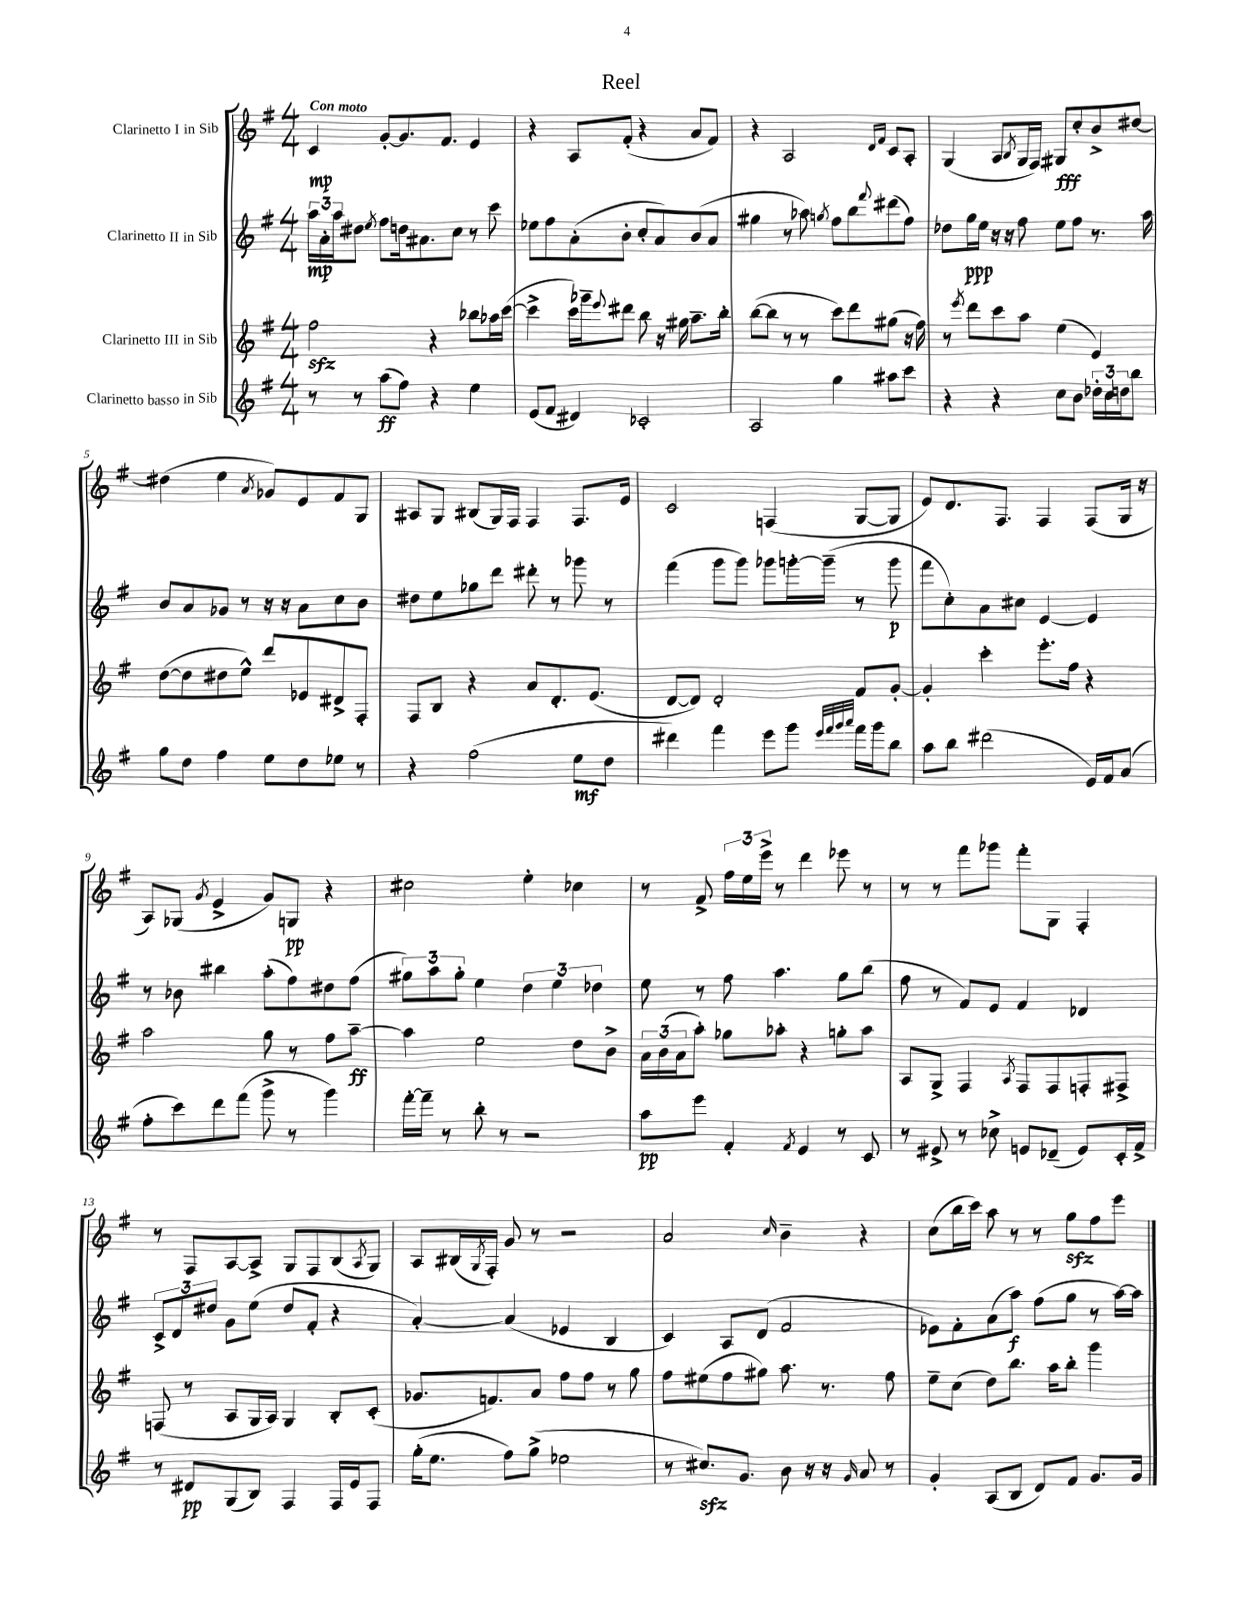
\header { title = "Reel" }
<<
\new StaffGroup <<
\new Staff = "s0" \with { instrumentName = "Clarinetto I in Sib" } {
    \clef treble \key g \major \numericTimeSignature \time 4/4 \tempo "Con moto"
    c'4\mp g'8~-. g'8. fis'8. e'4 |
    r4 a8 fis'8-.( r4 a'8 fis'8) |
    r4 a2 \grace { d'16 fis'16 } c'8 a8-. |
    g4( a8 \acciaccatura { b8 } g16 fis16) gis8\fff c''8-. b'8-> dis''8~ |
    dis''4( e''4 \acciaccatura { a'8 } ges'8) e'8 fis'8 g8 |
    ais8 g8 bis8( g16) fis16 fis4 fis8. e'16 |
    c'2 f4( g8~ g8 |
    e'8) d'8. fis8. fis4 fis8( g16 r16 |
    a8) ges8( \acciaccatura { g'8 } e'4-> g'8) g8\pp r4 |
    cis''2 e''4-. ces''4 |
    r8 fis'8-> \tuplet 3/2 { fis''16 e''16 e'''16-> } r8 d'''4 ees'''8 r8 |
    r8 r8 fis'''8 ges'''8 fis'''8-. g8 fis4-. |
    r8 fis8 a8~ a8-> g8 fis8 b8( \acciaccatura { a8 } g8) |
    a8 bis16( \acciaccatura { g8 } fis16-.) g'8 r8 r2 |
    a'2 \grace { c''16 } b'4-- r4 |
    c''8( b''16 c'''16) a''8 r8 r8 g''8\sfz fis''8 e'''8 \bar "|." |
}
\new Staff = "s1" \with { instrumentName = "Clarinetto II in Sib" } {
    \clef treble \key g \major \numericTimeSignature \time 4/4
    \tuplet 3/2 { a''16\mp a'16-. a''16 } dis''8 \acciaccatura { e''8 } fis''8 d''16 ais'8. c''8 r8 c'''8 |
    ees''8 fis''8 a'8-.( b'8-. c''8-. a'8) b'8( a'8 |
    gis''4 r8 aes''8) \acciaccatura { g''8 } fis''8 b''8 \appoggiatura { fis'''8 } dis'''8( fis''8) |
    des''8 g''16\ppp e''16 r16 r16 fis''8 e''8 fis''8 r8. a''16 |
    b'8 a'8 ges'8 r8 r16 r16 a'8 c''8 b'8 |
    dis''8 e''8 ges''8 d'''8 dis'''8-. r8 ges'''8 r8 |
    fis'''4( g'''8 g'''8) ges'''8 g'''16~-. g'''16--( r8 g'''8\p |
    fis'''8 c''8-.) a'8 cis''8 e'4~ e'4 |
    r8 bes'8 bis''4 a''8-.( fis''8) dis''8 fis''8( |
    \tuplet 3/2 { gis''8) a''8 gis''8-. } e''4 \tuplet 3/2 { d''4 e''4 des''4 } |
    e''8 r8 fis''8 a''4. g''8 b''8( |
    fis''8 r8 fis'8) e'8 fis'4 des'4 |
    \tuplet 3/2 { c'8-> d'8 dis''8 } g'8 e''8( dis''8 fis'8-. r4 |
    a'4~-.) a'4( ees'4 b4 |
    c'4) a8 d'8( fis'2 |
    ees'8) fis'8-. a'8( a''8\f) fis''8( g''8 r8 a''16~) a''16 \bar "|." |
}
\new Staff = "s2" \with { instrumentName = "Clarinetto III in Sib" } {
    \clef treble \key g \major \numericTimeSignature \time 4/4
    fis''2\sfz r4 bes''8 aes''16 c'''16~( |
    c'''4-> c'''16) ges'''16-- \appoggiatura { e'''8 } dis'''8 b''8 r16 gis''16 a''8.-- b''16-. |
    b''8~( b''8 r8 r8 c'''8) d'''8 gis''8( r16 fis''16) |
    r8 \acciaccatura { e'''8 } d'''8 c'''8 a''8 e''4( e'4) |
    d''8~( d''8 dis''8 e''8-^) d'''8 ees'8 dis'8-> fis8-. |
    fis8 b8 r4 a'8 d'8.-. e'8.( |
    d'8~ d'8) d'2-. fis'8 g'8~-. |
    g'4-. c'''4-. e'''8.-. fis''16 r4 |
    a''2 g''8 r8 fis''8 a''8~--\ff |
    a''4 e''2 d''8 b'8-> |
    \tuplet 3/2 { a'16 b'16( a'16 } a''8-.) ges''8 aes''8-. r4 g''8-. aes''8 |
    a8 g8-> fis4 \acciaccatura { a8 } fis8 fis8 f8-. fis8-> |
    f8( r8 a8 g16 a16) g4 b8-. c'8-.( |
    ges'8. f'8.) a'8 fis''8 fis''8 r8 g''8 |
    fis''8 eis''8( fis''8 gis''8) a''8. r8. fis''8 |
    e''8-- c''8( d''8) b''8. a''16 b''8-. g'''4 \bar "|." |
}
\new Staff = "s3" \with { instrumentName = "Clarinetto basso in Sib" } {
    \clef treble \key g \major \numericTimeSignature \time 4/4
    r8 r8 a''8\ff( fis''8) r4 e''4 |
    e'8( fis'8 dis'4) ces'2-. |
    a2 g''4 ais''8 c'''8 |
    r4 r4 c''8 b'8 \tuplet 3/2 { des''16-. c''16 d''16 } b''8 |
    g''8 d''8 fis''4 e''8 d''8 ees''8 r8 |
    r4 fis''2( e''8\mf d''8 |
    dis'''4) fis'''4 e'''8 g'''8 \grace { e'''32 fis'''32 g'''32 a'''32 } fis'''16 g'''16 b''8 |
    a''8 b''8 dis'''2( e'16) fis'16 a'8( |
    fis''8-. c'''8) d'''8 fis'''8( g'''8-> r8 g'''4) |
    fis'''16~-. fis'''16-- r8 b''8-. r8 r2 |
    a''8\pp e'''8 fis'4-. \acciaccatura { fis'8 } e'4 r8 c'8 |
    r8 eis'8-> r8 ces''8-> e'8 des'8--( e'8) c'16-. fis'16-> |
    r8 dis'8\pp g8( b8) fis4 fis16 e'16 fis8 |
    g''16-.( e''8. fis''8) g''8->( ees''2 |
    r8 cis''8.\sfz) g'8. b'8 r16 r16 \grace { g'16 } a'8 r8 |
    g'4-. a8( b8 d'8) fis'8 g'8. g'16 \bar "|." |
}
>>
>>
